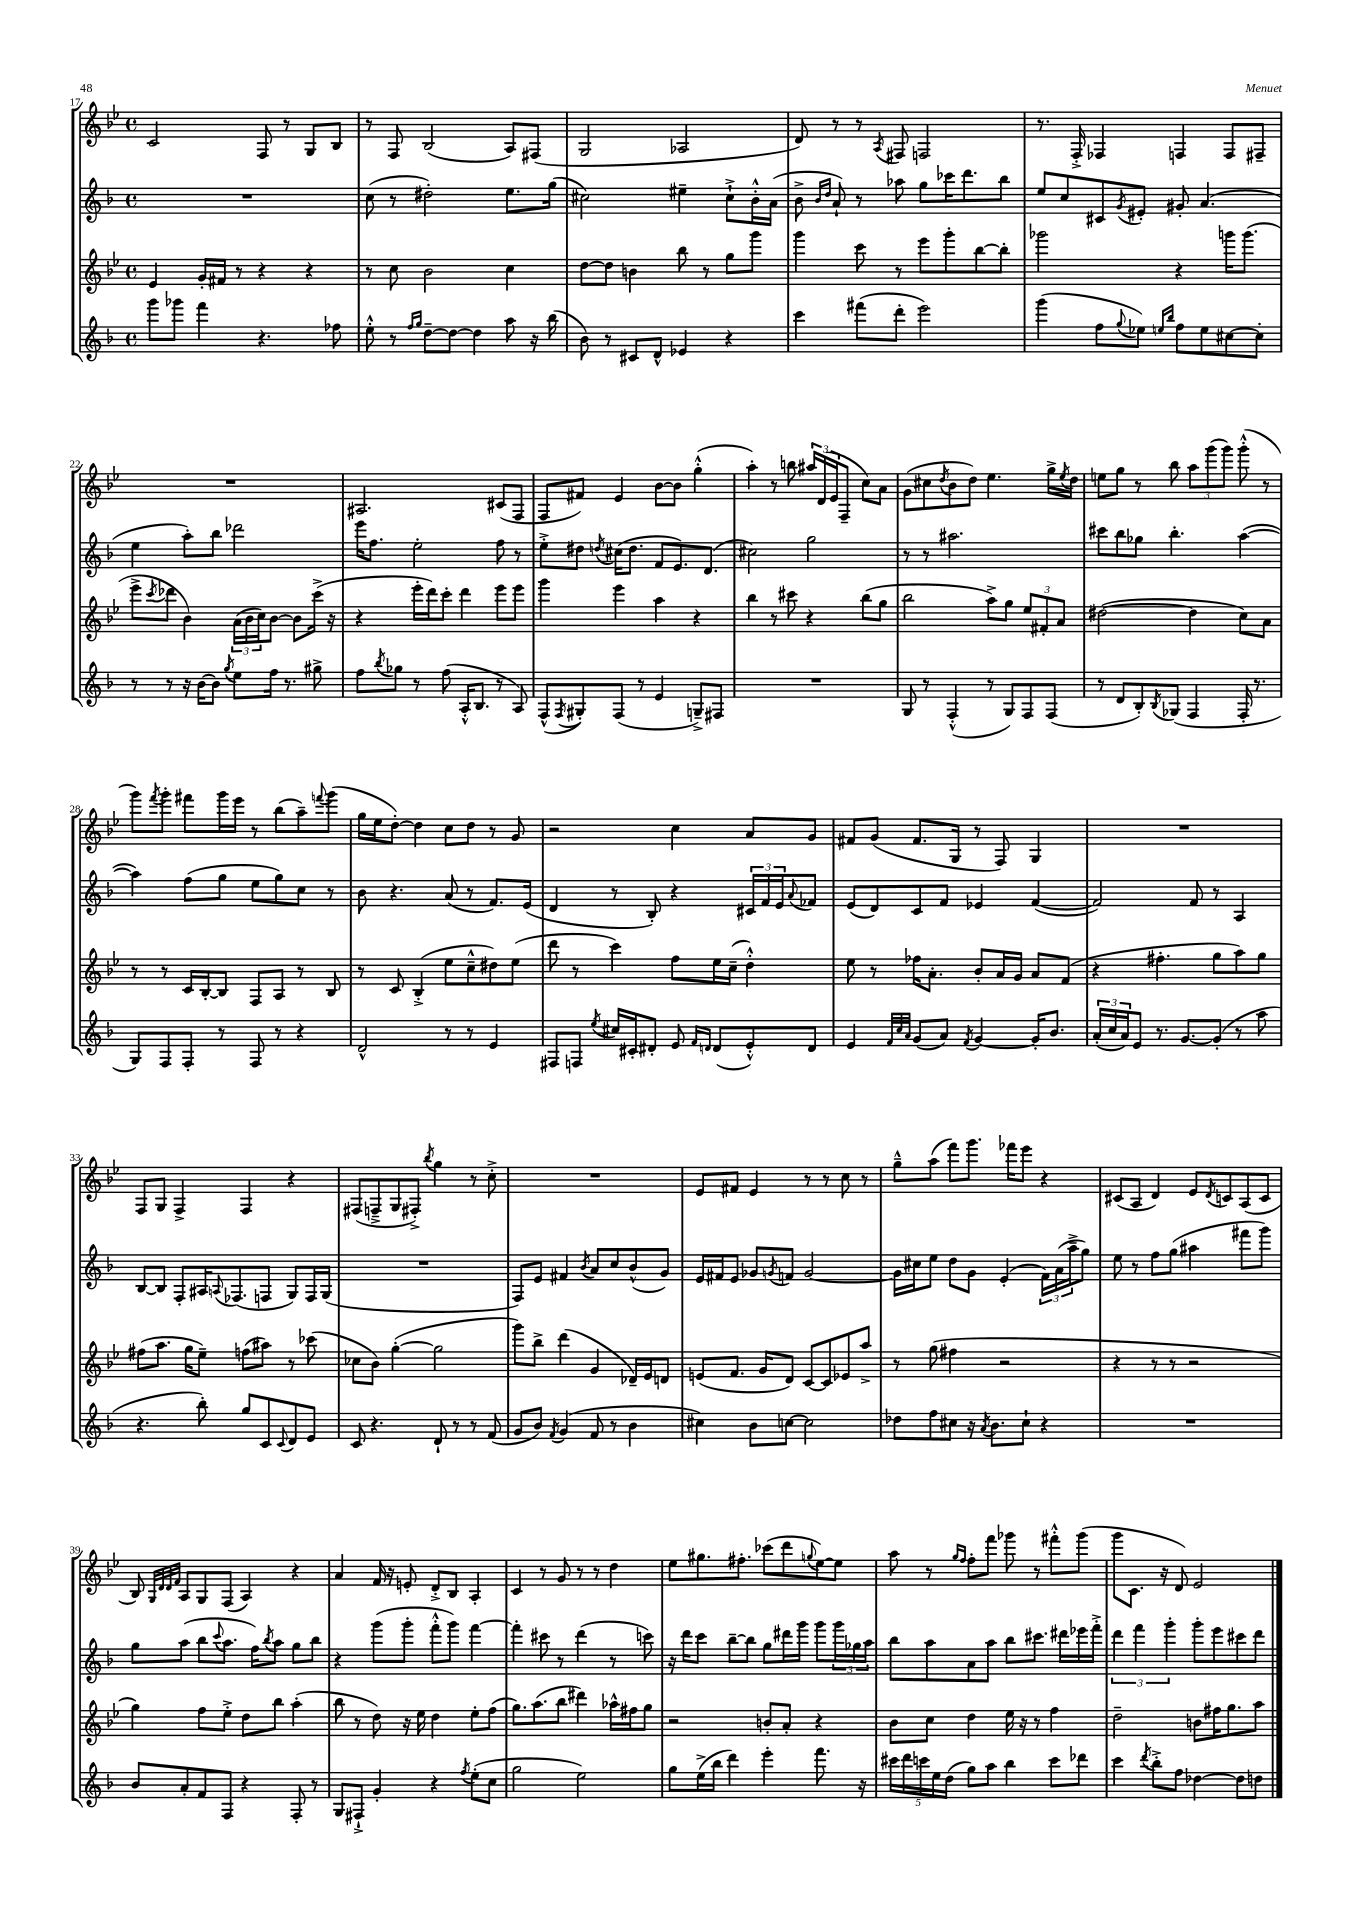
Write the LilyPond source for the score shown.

<<
\new StaffGroup <<
\new Staff = "s0" {
    \clef treble \key bes \major \defaultTimeSignature \time 4/4
    c'2 f8 r8 g8 bes8 |
    r8 f8 bes2( a8) fis8( |
    g2 aes2 |
    d'8) r8 r8 \acciaccatura { a8 } fis8 f2 |
    r8. f16-.-> fes4 f4 f8 fis8-- |
    R1 |
    ais2. cis'8( f8 |
    f8 fis'8) ees'4 bes'8~ bes'8 g''4-.-^( |
    a''4-.) r8 b''8 \tuplet 3/2 { ais''16 d'16( ees'16 } f8-- c''8) a'8 |
    g'8( cis''8 \acciaccatura { d''8 } bes'8 d''8) ees''4. g''16-> \acciaccatura { ees''8 } d''16 |
    e''8 g''8 r8 bes''8 \tuplet 3/2 { a''8 g'''8( g'''8) } g'''8-.-^( r8 |
    g'''8) \acciaccatura { f'''8 } g'''8-. fis'''8 g'''16 ees'''16 r8 bes''8( a''8--) \appoggiatura { f'''8 } g'''8( |
    g''16 ees''16 d''8~-.) d''4 c''8 d''8 r8 g'8 |
    r2 c''4 a'8 g'8 |
    fis'8 g'8( fis'8. g16 r8 f8) g4 |
    R1 |
    f8 g8 f4-> f4 r4 |
    fis8( f8---> g8 fis8-.->) \acciaccatura { bes''8 } g''4 r8 c''8-.-> |
    R1 |
    ees'8 fis'8 ees'4 r8 r8 c''8 r8 |
    g''8---^ a''8( f'''8) g'''8. fes'''16 ees'''8 r4 |
    cis'8( a8 d'4) ees'8 \acciaccatura { d'8 } c'8 a8( c'8 |
    bes8) \grace { g32 d'32 d'32 f'32 } a8 g8 f8( a4) r4 |
    a'4 f'16 r16 e'8-. d'8-.-> bes8 a4-. |
    c'4 r8 g'8 r8 r8 d''4 |
    ees''8 gis''8. fis''8.-. ces'''8( d'''8 \appoggiatura { g''8 } ees''8~) ees''8 |
    a''8 r8 \grace { g''16 f''16 } f''8-. f'''8 ges'''8 r8 fis'''8-.-^ ges'''8( |
    g'''8 c'8. r16 d'8) ees'2 \bar "|." |
}
\new Staff = "s1" {
    \clef treble \key f \major \defaultTimeSignature \time 4/4
    R1 |
    c''8( r8 dis''2-.) e''8. g''16( |
    cis''2) eis''4-- cis''8-!-> bes'16-.-^ a'16( |
    bes'8-> \grace { bes'16 d''16 } a'8-!) r8 aes''8 g''8 ces'''16 d'''8. bes''8 |
    e''8 c''8 cis'8 \acciaccatura { g'8 } eis'8-. gis'8-. a'4.( |
    e''4 a''8-.) bes''8 des'''2 |
    e'''16 f''8. e''2-. f''8 r8 |
    e''8-.-> dis''8 \acciaccatura { d''8 } cis''16( d''8. f'8 e'8.) d'8.( |
    cis''2) g''2 |
    r8 r8 ais''2. |
    cis'''8 bes''8 ges''8 bes''4.-. a''4~( |
    a''4) f''8( g''8 e''8 g''8) c''8 r8 |
    bes'8 r4. a'8( r8 f'8.) e'16( |
    d'4 r8 bes8-.) r4 \tuplet 3/2 { cis'16 f'16 e'16 } \appoggiatura { a'8 } fes'8 |
    e'8( d'8) c'8 f'8 ees'4 f'4~( |
    f'2) f'8 r8 a4 |
    bes8~ bes8 f8-. ais16 \appoggiatura { a8 } fes8.( f8 g8) f16 g16( |
    R1 |
    f8) e'8 fis'4 \acciaccatura { bes'8 } a'8 c''8 bes'8-^( g'8) |
    e'16 fis'16 e'8 ges'8 \acciaccatura { g'8 } f'8 g'2~ |
    g'16 cis''16 e''8 d''8 g'8 e'4-.( \tuplet 3/2 { f'16) a'16( a''16---> } g''8) |
    e''8 r8 f''8 g''8( ais''4 fis'''8 g'''8) |
    g''8 a''8( bes''8 \appoggiatura { c'''8 } a''8. f''16) \acciaccatura { bes''8 } a''8 g''8 bes''8 |
    r4 g'''8( g'''8-. f'''8-.-^ g'''8) f'''4~ |
    f'''4-. cis'''8 r8 d'''4( r8 c'''8) |
    r16 d'''16 c'''8 bes''8~-- bes''8 g''8 dis'''16 g'''16 g'''8 \tuplet 3/2 { g'''16 ges''16 a''16 } |
    bes''8 a''8 a'8 a''8 bes''8 cis'''8. dis'''16 ees'''16 f'''16-.-> |
    \tuplet 3/2 { d'''4 f'''4 g'''4-. } g'''8-. e'''8 cis'''8 d'''8 \bar "|." |
}
\new Staff = "s2" {
    \clef treble \key bes \major \defaultTimeSignature \time 4/4
    ees'4 g'16-. fis'16 r8 r4 r4 |
    r8 c''8 bes'2 c''4 |
    d''8~ d''8 b'4 bes''8 r8 g''8 g'''8 |
    g'''4 c'''8 r8 ees'''8 g'''8-. bes''8~ bes''8-. |
    ges'''2 r4 g'''16 g'''8.( |
    ees'''8-> \acciaccatura { c'''8 } des'''8 bes'4) \tuplet 3/2 { a'16( bes'16 c''16) } bes'8~ bes'8 c'''16->( r16 |
    r4 ees'''16-. d'''16) c'''8-. d'''4 ees'''8 ees'''8 |
    g'''4 ees'''4 a''4 r4 |
    bes''4 r8 cis'''8 r4 bes''8( g''8 |
    bes''2 a''8->) g''8 \tuplet 3/2 { ees''8 fis'8-. a'8 } |
    dis''2~( dis''4 c''8) a'8 |
    r8 r8 c'16 bes16~-. bes8 f8 a8 r8 bes8 |
    r8 c'8 bes4-.->( ees''8 c''8---^ dis''8) ees''8( |
    d'''8 r8 c'''4) f''8 ees''16 c''16--( d''4-.-^) |
    ees''8 r8 fes''16 a'8.-. bes'8-. a'16 g'16 a'8 f'8( |
    r4 fis''4.-. g''8 a''8) g''8 |
    fis''8( a''8. g''16 ees''8--) f''8( ais''8) r8 ces'''8( |
    ces''8 bes'8) g''4~-.( g''2 |
    g'''8) bes''8-> d'''4( g'4 des'16--) ees'16 d'8 |
    e'8( f'8. g'16 d'8) c'8~ c'8 ees'8 a''8-> |
    r8 g''8( fis''4 r2 |
    r4 r8 r8 r2 |
    g''4) f''8 ees''8-.-> d''8 bes''8 a''4-.( |
    bes''8 r8 d''8) r16 ees''16 d''4 ees''8-. f''8( |
    g''8.) a''8.( bes''8 dis'''4) aes''16-^ fis''16 g''8 |
    r2 b'8-. a'8-. r4 |
    bes'8 c''8 d''4 ees''16 r16 r8 f''4 |
    d''2-- b'8 fis''16 g''8. a''8 \bar "|." |
}
\new Staff = "s3" {
    \clef treble \key f \major \defaultTimeSignature \time 4/4
    g'''8 ges'''8 f'''4 r4. fes''8 |
    e''8-.-^ r8 \grace { f''16 g''16 } d''8~-- d''8~ d''4 a''8 r16 bes''16( |
    bes'8) r8 cis'8 d'8-^ ees'4 r4 |
    c'''4 fis'''8( d'''8-. e'''2) |
    g'''4( f''8 \appoggiatura { g''8 } ees''8) \grace { e''16 bes''16 } f''8 e''8 cis''8~ cis''8-. |
    r8 r8 r16 bes'16~ bes'8 \acciaccatura { g''8 } e''8 f''16 r8. gis''8-> |
    f''8 \acciaccatura { bes''8 } ges''8 r8 f''8( a16-.-^ bes8. r8 a8) |
    f8-^( \acciaccatura { f8 } gis8-.) f8( r8 e'4 g8--->) fis8 |
    R1 |
    g8 r8 f4-.-^( r8 g8) f8 f8( |
    r8 d'8 bes8-.) \acciaccatura { bes8 } ges8( f4 f16-. r8. |
    g8) f8 f8-. r8 f8 r8 r4 |
    d'2-^ r8 r8 e'4 |
    fis8 f8 \acciaccatura { e''8 } cis''16 cis'16-. dis'8-. e'8 \grace { f'16 d'16 } d'8( e'8-.-^) d'8 |
    e'4 \grace { f'32 c''32 a'32 } g'8( a'8) \acciaccatura { f'8 } g'4~ g'16-. bes'8. |
    \tuplet 3/2 { a'16-.( c''16 a'16) } e'8 r8. g'8.~ g'8-.( r8 a''8 |
    r4. bes''8-.) g''8 c'8 \appoggiatura { c'8 } d'8 e'8 |
    c'8 r4. d'8-! r8 r8 f'8( |
    g'8 bes'8) \acciaccatura { f'8 } g'4( f'8 r8 bes'4 |
    cis''4) bes'8 c''8~ c''2 |
    des''8 f''8 cis''8 r16 \acciaccatura { a'8 } bes'8. cis''8-! r4 |
    R1 |
    bes'8 a'8-. f'8 f8 r4 f8-. r8 |
    g8 fis8-!-> g'4-. r4 \acciaccatura { f''8 } e''8-.( c''8 |
    g''2 e''2) |
    g''8 e''16->( bes''16 d'''4) e'''4-. f'''8. r16 |
    \tuplet 5/4 { cis'''16 d'''16 c'''16 e''16 d''16( } g''8) a''8 bes''4 c'''8 des'''8 |
    c'''4 \acciaccatura { d'''8 } bes''8-.-> f''8 des''4~ des''8 d''8 \bar "|." |
}
>>
>>
\layout { \context { \Score currentBarNumber = #17 } }
